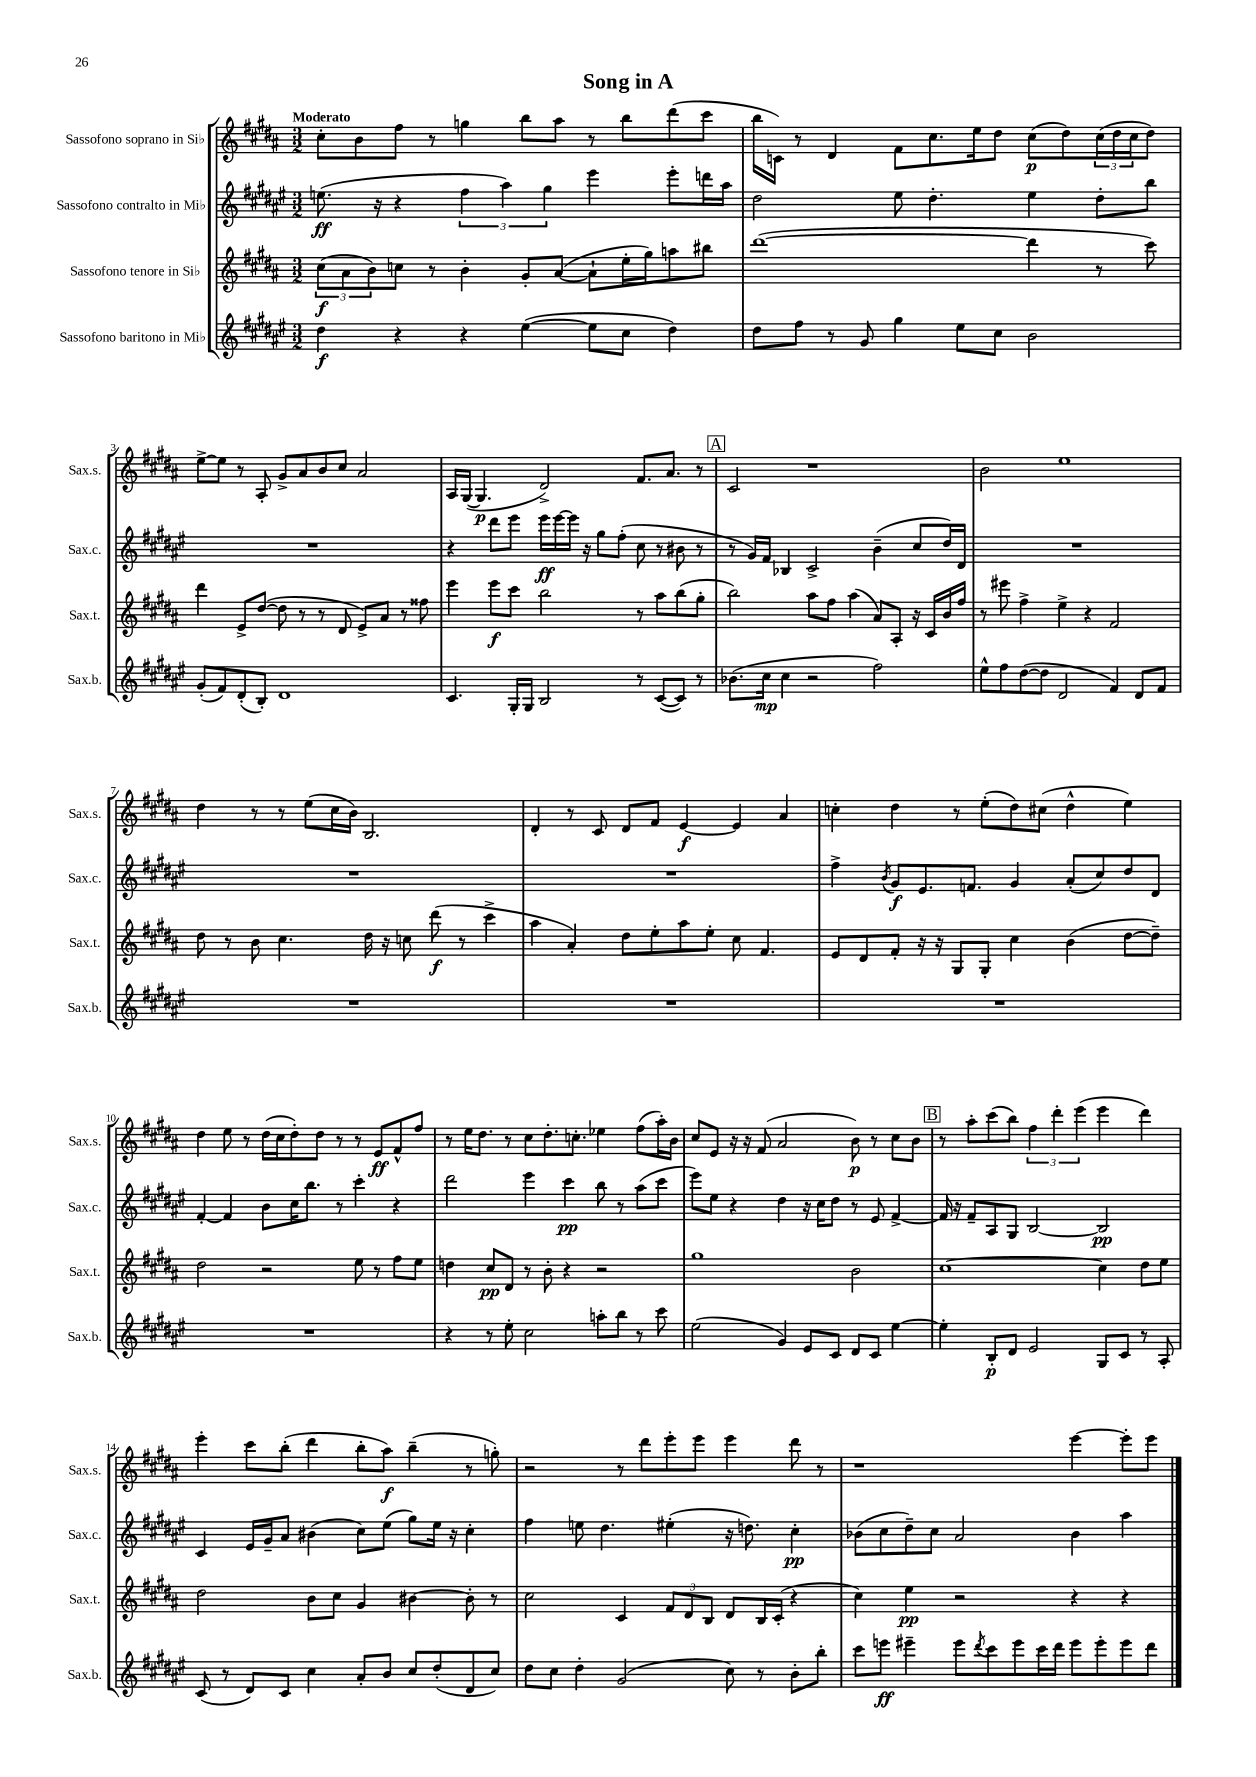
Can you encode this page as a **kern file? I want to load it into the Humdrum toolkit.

**kern	**kern	**kern	**kern
*staff4	*staff3	*staff2	*staff1
*clefG2	*clefG2	*clefG2	*clefG2
*k[f#c#g#d#a#e#]	*k[f#c#g#d#a#]	*k[f#c#g#d#a#e#]	*k[f#c#g#d#a#]
*M3/2	*M3/2	*M3/2	*M3/2
4dd#\	(12cc#\L	(8.ee\	8cc#'\L
.	12a#\	.	.
.	.	.	8b\
.	12b\)	.	.
.	.	16r	.
4r	8cc\J	4r	8ff#\J
.	8r	.	8r
4r	4b'\	6ff#\	4gg\
.	.	6aa#\)	.
([4ee#\	8g#'/L	.	8bb\L
.	.	6gg#\	.
.	([8a#/J	.	8aa#\J
8ee#\]L	8a#`\]L	4eee#\	8r
8cc#\J	16ee'\L	.	8bb\L
.	16gg#\J)	.	.
4dd#\)	8aa\	8eee#'\L	(8ddd#\
.	8bb#\J	16ddd\L	8ccc#\J
.	.	16aa#\JJ	.
=	=	=	=
8dd#\L	([1ddd#	2dd#\	16bb\LL
.	.	.	16c\JJ)
8ff#\J	.	.	8r
8r	.	.	4d#/
8g#/	.	.	.
4gg#\	.	8ee#\	8f#\L
.	.	4.dd#'\	8.cc#\
8ee#\L	.	.	.
.	.	.	16ee\k
8cc#\J	.	.	8dd#\J
2b\	4ddd#\]	4ee#\	(8cc#\L
.	.	.	8dd#\)
.	8r	8dd#'\L	(24cc#\L
.	.	.	24dd#\
.	.	.	24cc#\J
.	8ccc#\)	8bb\J	8dd#\J)
=	=	=	=
(8g#'/L	4ddd#\	1.r	[8ee^\L
8f#/)	.	.	8ee\]J
(8d#'/	8e^/L	.	8r
8B'/J)	([8dd#/J	.	8A#'/
1d#	8dd#\]	.	8g#^/L
.	8r	.	8a#/
.	8r	.	8b/
.	8d#/	.	8cc#/J
.	8e^/L)	.	2a#/
.	8a#/J	.	.
.	8r	.	.
.	8ff##\	.	.
=	=	=	=
4.c#/	4eee\	4r	16A#/LL
.	.	.	([16G#/JJ
.	.	.	4.G#/]
.	8eee\L	8ddd#\L	.
16G#'/LL	8ccc#\J	8eee#\J	.
16G#/JJ	.	.	.
2B/	2bb\	16eee#\LL	2d#^/)
.	.	[16eee#\	.
.	.	16eee#\]JJ	.
.	.	16r	.
.	.	8gg#\L	.
.	.	(8ff#'\J	.
8r	8r	8cc#\	8.f#/L
([8c#/L	8aa#\L	8r	.
.	.	.	8.a#/J
8c#/]J)	(8bb\	8b#\	.
8r	8gg#'\J	8r	8r
=	=	=	=
(8.b-\L	2bb\)	8r	2c#/
.	.	16g#/LL)	.
16cc#\Jk	.	16f#/JJ	.
4cc#\	.	4B-/	.
2r	8aa#\L	2c#^/	1r
.	8ff#\J	.	.
.	(4aa#\	.	.
2ff#\)	8a#/L)	(4b~\	.
.	8A#'/J	.	.
.	16r	8cc#/L	.
.	16c#/LL	.	.
.	16b/	16dd#/L)	.
.	16ff#/JJ	16d#/JJ	.
=	=	=	=
8ee#^^\L	8r	1.r	2b\
8ff#\	8eee#\	.	.
([8dd#\	4ff#^\	.	.
8dd#\]J	.	.	.
2d#/	4ee^\	.	1ee
.	4r	.	.
4f#/)	2f#/	.	.
8d#/L	.	.	.
8f#/J	.	.	.
=	=	=	=
1.r	8dd#\	1.r	4dd#\
.	8r	.	.
.	8b\	.	8r
.	4.cc#\	.	8r
.	.	.	(8ee\L
.	.	.	16cc#\L
.	.	.	16b\JJ)
.	16dd#\	.	2.B/
.	16r	.	.
.	8cc\	.	.
.	(8ddd#\	.	.
.	8r	.	.
.	4ccc#^\	.	.
=	=	=	=
1.r	4aa#\	1.r	4d#'/
.	4a#'/)	.	8r
.	.	.	8c#/
.	8dd#\L	.	8d#/L
.	8ee'\	.	8f#/J
.	8aa#\	.	[4e/
.	8ee'\J	.	.
.	8cc#\	.	4e/]
.	4.f#/	.	.
.	.	.	4a#/
=	=	=	=
1.r	8e/L	4ff#^\	4cc'\
.	8d#/	.	.
.	.	8qb/	.
.	8f#'/J	8g#/L	4dd#\
.	16r	8.e#/	.
.	16r	.	.
.	8G#/L	.	8r
.	.	8.f/J	.
.	8G#'/J	.	(8ee'\L
.	4cc#\	4g#/	8dd#\)
.	.	.	(8cc#\J
.	(4b\	(8a#'/L	4dd#^^\
.	.	8cc#/)	.
.	[8dd#\L	8dd#/	4ee\)
.	8dd#~\]J)	8d#/J	.
=	=	=	=
1.r	2dd#\	[4f#'/	4dd#\
.	.	4f#/]	8ee\
.	.	.	8r
.	2r	8b\L	(16dd#\LL
.	.	.	16cc#\J
.	.	16cc#\K	8dd#'\)
.	.	8.bb\J	.
.	.	.	8dd#\J
.	.	8r	8r
.	8ee\	4ccc#'\	8r
.	8r	.	8e/L
.	8ff#\L	4r	8f#^^/
.	8ee\J	.	8ff#/J
=	=	=	=
4r	4dd\	2ddd#\	8r
.	.	.	16ee\LK
.	.	.	8.dd#\J
8r	8cc#/L	.	.
8ee#'\	8d#/J	.	8r
2cc#\	8r	4eee#\	8cc#\L
.	8b'\	.	8.dd#'\
.	4r	4ccc#\	.
.	.	.	8.cc'\J
8aa'\L	2r	8bb\	4ee-\
8bb\J	.	8r	.
8r	.	(8aa#\L	(8ff#\L
8ccc#\	.	8ccc#\J	16aa#'\L)
.	.	.	16b\JJ
=	=	=	=
(2ee#\	1gg#	8eee#\L)	8cc#/L
.	.	8ee#\J	8e/J
.	.	4r	16r
.	.	.	16r
.	.	.	(8f#/
4g#/)	.	4dd#\	2a#/
8e#/L	.	16r	.
.	.	16cc#\LK	.
8c#/J	.	8dd#\J	.
8d#/L	2b\	8r	8b\)
8c#/J	.	8e#/	8r
[4ee#\	.	[4f#^/	8cc#\L
.	.	.	8b\J
=	=	=	=
4ee#'\]	[1cc#	16f#/]	8r
.	.	16r	.
.	.	8f#~/L	8aa#'\L
8B'/L	.	8A#/	(8ccc#\
8d#/J	.	8G#/J	8bb\J)
2e#/	.	[2B/	6ff#\
.	.	.	6ddd#'\
.	.	.	(6eee\
8G#/L	4cc#\]	2B/]	4eee\
8c#/J	.	.	.
8r	8dd#\L	.	4ddd#\)
8A#'/	8ee\J	.	.
=	=	=	=
(8c#/	2dd#\	4c#/	4eee'\
8r	.	.	.
8d#/L)	.	16e#/LL	8ccc#\L
.	.	16g#~/J	.
8c#/J	.	8a#/J	(8bb'\J
4cc#\	8b\L	(4b#\	4ddd#\
.	8cc#\J	.	.
8a#'/L	4g#/	8cc#\L)	8bb'\L
8b/J	.	(8ee#\J	8aa#\J)
8cc#/L	[4b#\	8gg#\L)	(4bb~\
(8dd#'/	.	16ee#\Jk	.
.	.	16r	.
8d#/	8b#'\]	4cc#'\	8r
8cc#/J)	8r	.	8gg'\)
=	=	=	=
8dd#\L	2cc#\	4ff#\	2r
8cc#\J	.	.	.
4dd#'\	.	8ee\	.
.	.	4.dd#\	.
(2g#/	4c#/	.	8r
.	.	.	8ddd#\L
.	12f#/L	(4ee#'\	8eee'\
.	12d#/	.	.
.	.	.	8eee\J
.	12B/J	.	.
8cc#\)	8d#/L	16r	4eee\
.	.	8.dd\)	.
8r	16B/L	.	.
.	(16c#'/JJ	.	.
8b'\L	4r	4cc#'\	8ddd#\
8bb'\J	.	.	8r
=	=	=	=
8ccc#\L	4cc#\)	(8b-\L	1r
8eee\J	.	8cc#\	.
4eee#~\	4ee\	8dd#~\)	.
.	.	8cc#\J	.
8eee#\L	2r	2a#/	.
8qddd#/	.	.	.
8ccc#\	.	.	.
8eee#\	.	.	.
16ccc#\L	.	.	.
16ddd#\JJ	.	.	.
8eee#\L	4r	4b-\	[4eee\
8eee#'\	.	.	.
8eee#\	4r	4aa#\	8eee'\]L
8ddd#\J	.	.	8eee\J
==	==	==	==
*-	*-	*-	*-
